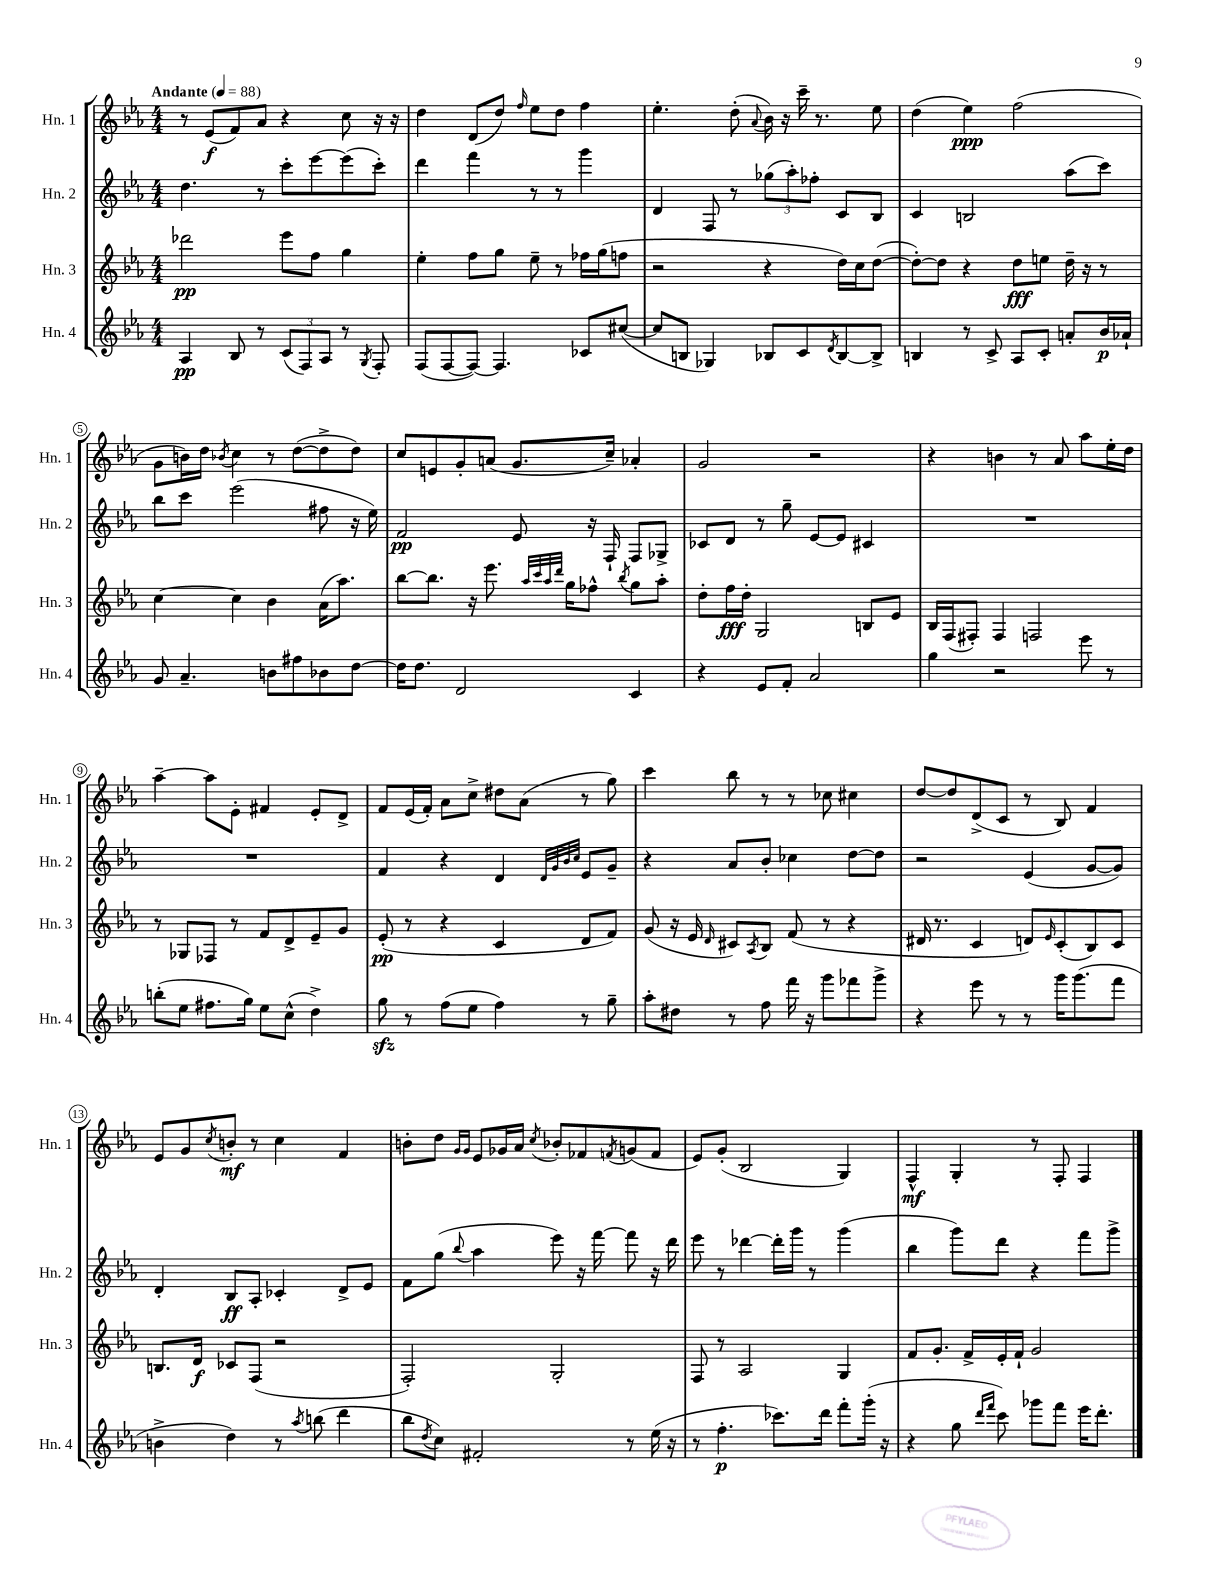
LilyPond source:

<<
\new StaffGroup <<
\new Staff = "s0" \with { instrumentName = "Hn. 1" shortInstrumentName = "Hn. 1" } {
    \clef treble \key ees \major \numericTimeSignature \time 4/4 \tempo "Andante" 4 = 88
    r8 ees'8\f( f'8) aes'8 r4 c''8 r16 r16 |
    d''4 d'8( d''8) \grace { f''16 } ees''8 d''8 f''4 |
    ees''4.-. d''8-.( \appoggiatura { aes'8 } bes'16) r16 c'''16-- r8. ees''8 |
    d''4( ees''4\ppp) f''2( |
    g'8 b'16) d''16 \acciaccatura { bes'8 } c''4 r8 d''8~( d''8-> d''8) |
    c''8 e'8 g'8-. a'8( g'8. c''16--) aes'4-. |
    g'2 r2 |
    r4 b'4 r8 aes'8 aes''8 ees''16-. d''16 |
    aes''4~-- aes''8 ees'8-. fis'4 ees'8-. d'8-> |
    f'8 ees'16( f'16-.) aes'8 c''8-> dis''8 aes'8( r8 g''8) |
    c'''4 bes''8 r8 r8 ces''8 cis''4 |
    d''8~ d''8 d'8->( c'8 r8 bes8) f'4 |
    ees'8 g'8 \acciaccatura { c''8 } b'8-.\mf r8 c''4 f'4 |
    b'8-. d''8 \grace { g'16 g'16 } ees'8 ges'16 aes'16 \acciaccatura { c''8 } bes'8-. fes'8 \acciaccatura { f'8 } g'8( f'8 |
    ees'8) g'8-.( bes2 g4) |
    f4-^\mf g4-. r8 f8-. f4 \bar "|." |
}
\new Staff = "s1" \with { instrumentName = "Hn. 2" shortInstrumentName = "Hn. 2" } {
    \clef treble \key ees \major \numericTimeSignature \time 4/4
    d''4. r8 c'''8-. ees'''8~ ees'''8( c'''8-.) |
    d'''4 f'''4 r8 r8 g'''4 |
    d'4 f8 r8 \tuplet 3/2 { ges''8( aes''8-.) fes''8-. } c'8 bes8 |
    c'4 b2 aes''8( c'''8) |
    bes''8 c'''8 ees'''2( fis''8 r16 ees''16) |
    f'2\pp ees'8 r16 f16-! f8 ges8-> |
    ces'8 d'8 r8 g''8-- ees'8~ ees'8 cis'4 |
    R1 |
    R1 |
    f'4 r4 d'4 \grace { d'32 g'32 bes'32 c''32 } ees'8 g'8-- |
    r4 aes'8 bes'8-. ces''4 d''8~ d''8 |
    r2 ees'4( g'8~ g'8) |
    d'4-. bes8\ff aes8-. ces'4-. d'8-> ees'8 |
    f'8 g''8( \appoggiatura { bes''8 } aes''4 ees'''8) r16 f'''16~ f'''8 r16 d'''16 |
    ees'''8 r8 des'''4~ des'''16-. g'''16 r8 g'''4( |
    bes''4 g'''8) d'''8 r4 f'''8 g'''8-> \bar "|." |
}
\new Staff = "s2" \with { instrumentName = "Hn. 3" shortInstrumentName = "Hn. 3" } {
    \clef treble \key ees \major \numericTimeSignature \time 4/4
    des'''2\pp ees'''8 f''8 g''4 |
    ees''4-. f''8 g''8 ees''8-- r8 fes''16 g''16( f''8 |
    r2 r4 d''16) c''16 d''8~( |
    d''8~-.) d''8 r4 d''8\fff e''8 d''16-- r16 r8 |
    c''4~ c''4 bes'4 aes'16( aes''8.) |
    bes''8~ bes''8. r16 ees'''8. \grace { aes''32 c'''32 aes''32 d'''32 } g''16 fes''8-^ \acciaccatura { bes''8 } g''8 aes''8-. |
    d''8-. f''16\fff d''16-. g2 b8 ees'8 |
    bes16 f16( fis8-.) fis4 f2 |
    r8 ges8 fes8 r8 f'8 d'8-> ees'8-- g'8 |
    ees'8-.\pp( r8 r4 c'4 d'8 f'8) |
    g'8( r16 ees'16 \grace { d'16 } cis'8) \acciaccatura { aes8 } bes8 f'8( r8 r4 |
    dis'16 r8. c'4 d'8) \grace { ees'16 } c'8-.( bes8) c'8 |
    b8. d'16\f ces'8 f8( r2 |
    f2-.) g2-. |
    f8 r8 aes2 g4 |
    f'8 g'8.-. f'16-> ees'16-. f'16-! g'2 \bar "|." |
}
\new Staff = "s3" \with { instrumentName = "Hn. 4" shortInstrumentName = "Hn. 4" } {
    \clef treble \key ees \major \numericTimeSignature \time 4/4
    aes4\pp bes8 r8 \tuplet 3/2 { c'8( f8) aes8 } r8 \acciaccatura { g8 } f8-. |
    f8( f8~ f8~) f4. ces'8 cis''8~( |
    cis''8 b8 ges4) bes8 c'8 \acciaccatura { d'8 } bes8~ bes8-> |
    b4 r8 c'8-> aes8 c'8-. a'8-. bes'16\p aes'16-! |
    g'8 aes'4.-- b'8 fis''8 bes'8 d''8~ |
    d''16 d''8. d'2 c'4 |
    r4 ees'8 f'8-. aes'2 |
    g''4 r2 ees'''8 r8 |
    b''8-.( ees''8 fis''8. g''16) ees''8 c''8-^( d''4->) |
    g''8\sfz r8 f''8( ees''8 f''4) r8 g''8-- |
    aes''8-. dis''8 r8 f''8 f'''16 r16 g'''8 fes'''8 g'''8-> |
    r4 ees'''8 r8 r8 g'''16 g'''8.( f'''8 |
    b'4-> d''4) r8 \acciaccatura { aes''8 } b''8( d'''4 |
    bes''8 \acciaccatura { d''8 } c''8) fis'2-. r8 ees''16( r16 |
    r8 f''4.-.\p ces'''8.) d'''16 f'''8-. g'''16-.( r16 |
    r4 g''8 \grace { d'''16 f'''16 } c'''8) ges'''8 f'''8 ees'''16 d'''8.-. \bar "|." |
}
>>
>>
\layout { \context { \Score \override BarNumber.stencil = #(make-stencil-circler 0.1 0.3 ly:text-interface::print) } }
